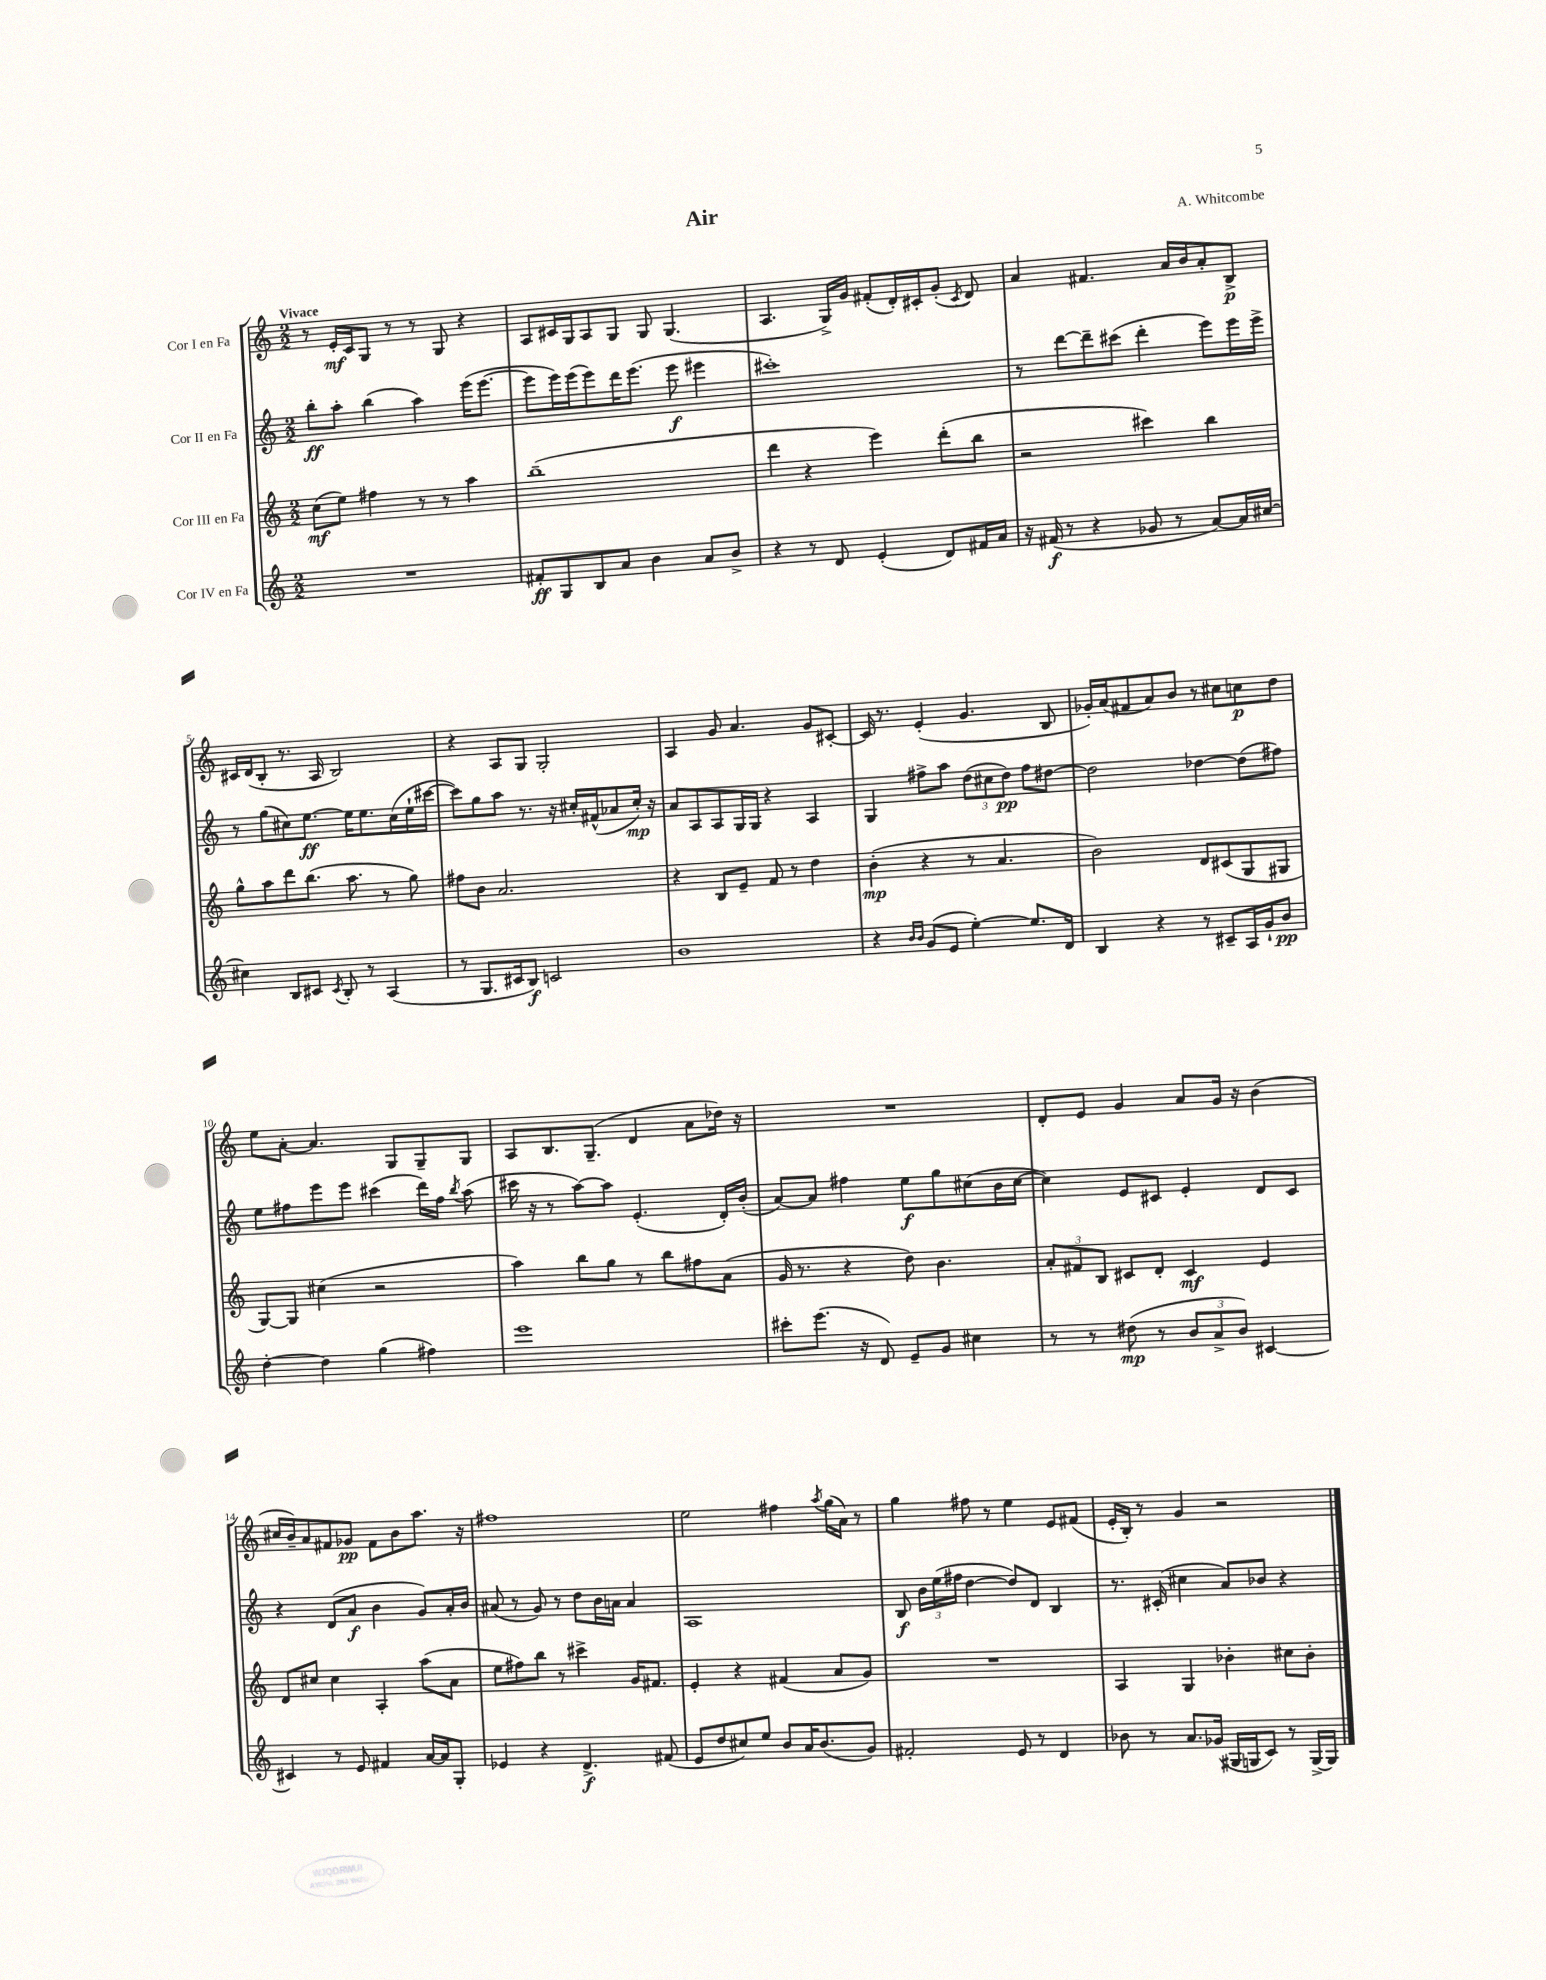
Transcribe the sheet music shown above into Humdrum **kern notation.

**kern	**kern	**kern	**kern
*staff4	*staff3	*staff2	*staff1
*clefG2	*clefG2	*clefG2	*clefG2
*k[]	*k[]	*k[]	*k[]
*M2/2	*M2/2	*M2/2	*M2/2
1r	(8cc	8bb'	8r
.	8ee)	8aa'	16e'
.	.	.	16c
.	4ff#	(4bb	8G
.	.	.	8r
.	8r	4aa)	8r
.	8r	.	8G
.	4aa	(16eee	4r
.	.	[8.eee	.
=	=	=	=
8f#'	(1bb~	8eee]	8A
8G	.	16eee)	16c#
.	.	(16eee	16G
8B	.	8eee)	8A
8a	.	16ddd	8G
.	.	(8.eee	.
4b	.	.	8G
.	.	8eee	(4.G
8a	.	4eee#	.
8b^	.	.	.
=	=	=	=
4r	4ddd	1ccc#')	4.A
8r	4r	.	.
8d	.	.	16G^)
.	.	.	16g
(4e'	4eee)	.	(8f#'
.	.	.	16d')
.	.	.	16c#'
8d)	(8ddd'	.	(8g'
.	.	.	8qc#
16f#	8bb	.	8d)
16a	.	.	.
=	=	=	=
16r	2r	8r	4a
(16f#	.	.	.
8r	.	[8ddd	.
4r	.	8ddd~]	4.f#
.	.	(8ccc#	.
8g-	4ccc#)	4ddd'	.
8r	.	.	16a
.	.	.	16b
[8a)	4bb	8eee)	8a'
16a]	.	16eee	8B^
[16cc#	.	16eee^	.
=	=	=	=
4cc#]	8gg^^	8r	16c#
.	.	.	(16d
.	8aa	(8gg	8B'
8B	8ddd	8cc#)	8.r
8c#	(8.bb	[8.ee	.
.	.	.	16A
8qc#	.	.	.
8B'	.	.	2B)
.	8.aa	16ee]	.
8r	.	8.ee	.
(4A	8r	.	.
.	.	(16cc#	.
.	8gg)	16ee`	.
.	.	[16ccc#	.
=	=	=	=
8r	8ff#	8ccc#])	4r
8.G	8b	8gg	.
.	2.a	8aa	8A
16c#	.	.	.
8B)	.	8.r	8G
2c	.	.	2G'
.	.	16r	.
.	.	16cc#'	.
.	.	(16f#^^	.
.	.	8a-	.
.	.	16cc#')	.
.	.	16r	.
=	=	=	=
1b	4r	8a	4A
.	.	8A	.
.	8B	8A	8g
.	8e~	16G	4.a
.	.	16G	.
.	8f	4r	.
.	8r	.	.
.	4dd	4A	8g
.	.	.	[8c#'
=	=	=	=
4r	(4b'	4G	16c#]
.	.	.	8.r
16qqb	.	.	.
16qqb	.	.	.
(8g	4r	8ff#^	(4e'
8e	.	8aa	.
[4ee')	8r	(12dd	4.g
.	.	12cc#	.
.	4.a	.	.
.	.	12dd)	.
8.ee]	.	8ff#	.
.	.	[8dd#	8B
16d	.	.	.
=	=	=	=
4B	2b)	2dd#]	16g-')
.	.	.	(16a
.	.	.	8f#
4r	.	.	8a)
.	.	.	8b
8r	8d	[4dd-	8r
8c#~	(8c#	.	8cc#
16A	8G	(8dd-]	8cc
16g`	.	.	.
8b	8G#	8ff#)	8dd
=	=	=	=
[4dd'	[8G)	8ee	8ee
.	8G]	8ff#	[8a'
4dd]	(4cc#	8eee	4.a]
.	.	8eee	.
(4gg	2r	(4ccc#	.
.	.	.	8G
4ff#)	.	16ddd)	8G~
.	.	16ff#	.
.	.	8qbb	.
.	.	(8aa	8G
=	=	=	=
1eee	4aa)	16ccc#	8A
.	.	16r	.
.	.	8r	8.B
.	8bb	[8aa)	.
.	.	.	(8.G~
.	8gg	8aa]	.
.	8r	(4.e'	4d
.	8bb	.	.
.	8ff#	.	8a
.	(8a	16d')	16dd-)
.	.	(16b'	16r
=	=	=	=
8ccc#'	16g	[8a)	1r
.	8.r	.	.
(8.eee	.	8a]	.
.	4r	4ff#	.
16r	.	.	.
8d)	.	.	.
8e~	8dd)	8ee	.
8g	4.b	8gg	.
4cc#	.	(8cc#	.
.	.	16b	.
.	.	[16cc#	.
=	=	=	=
8r	12a'	4cc#])	8d'
.	12f#	.	.
8r	.	.	8e
.	12B	.	.
(8dd#	8c#	8e	4g
8r	8d'	8c#	.
12b	4c#	4e'	8a
12a^	.	.	.
.	.	.	16g
12b)	.	.	.
.	.	.	16r
[4c#	4e	8d	(4b
.	.	8c#	.
=	=	=	=
4c#]	8d	4r	16cc#
.	.	.	16b~)
.	8cc#	.	8a
8r	4cc#	(8d	8f#
8e	.	8a	8g-
4f#	4A'	4b	8f#
.	.	.	8b
[16a	(8aa	8g)	8.aa
16a]	.	.	.
8G'	8a	16a'	.
.	.	16b	16r
=	=	=	=
4e-	8ee	(8a#	1ff#
.	8ff#)	8r	.
4r	8bb	8g)	.
.	8r	8r	.
4.d^	4ccc#^	8dd	.
.	.	16b	.
.	.	16a	.
.	16g	4a	.
.	8.f#	.	.
(8f#	.	.	.
=	=	=	=
8e	4e'	1A	2ee
8dd	.	.	.
8cc#)	4r	.	.
8ee	.	.	.
8b	(4f#	.	4ff#
16a	.	.	.
(8.b	.	.	.
.	.	.	8qaa
.	8a	.	(16gg
.	.	.	16a)
8g)	8g)	.	8r
=	=	=	=
2f#'	1r	8B	4gg
.	.	24b	.
.	.	(24ee	.
.	.	24ff#	.
.	.	[4dd	8ff#
.	.	.	8r
8e	.	8dd])	4ee
8r	.	8d	.
4d	.	4B	8e
.	.	.	(8f#
=	=	=	=
8b-	4A	8.r	16e'
.	.	.	16B')
8r	.	.	8r
.	.	(16c#'	.
8.a	4G	4cc#	4g
(16g-	.	.	.
16G#	4b-'	8a)	2r
16G	.	.	.
8c)	.	8b-	.
8r	8cc#	4r	.
[16G^	8b-'	.	.
16G]	.	.	.
==	==	==	==
*-	*-	*-	*-
